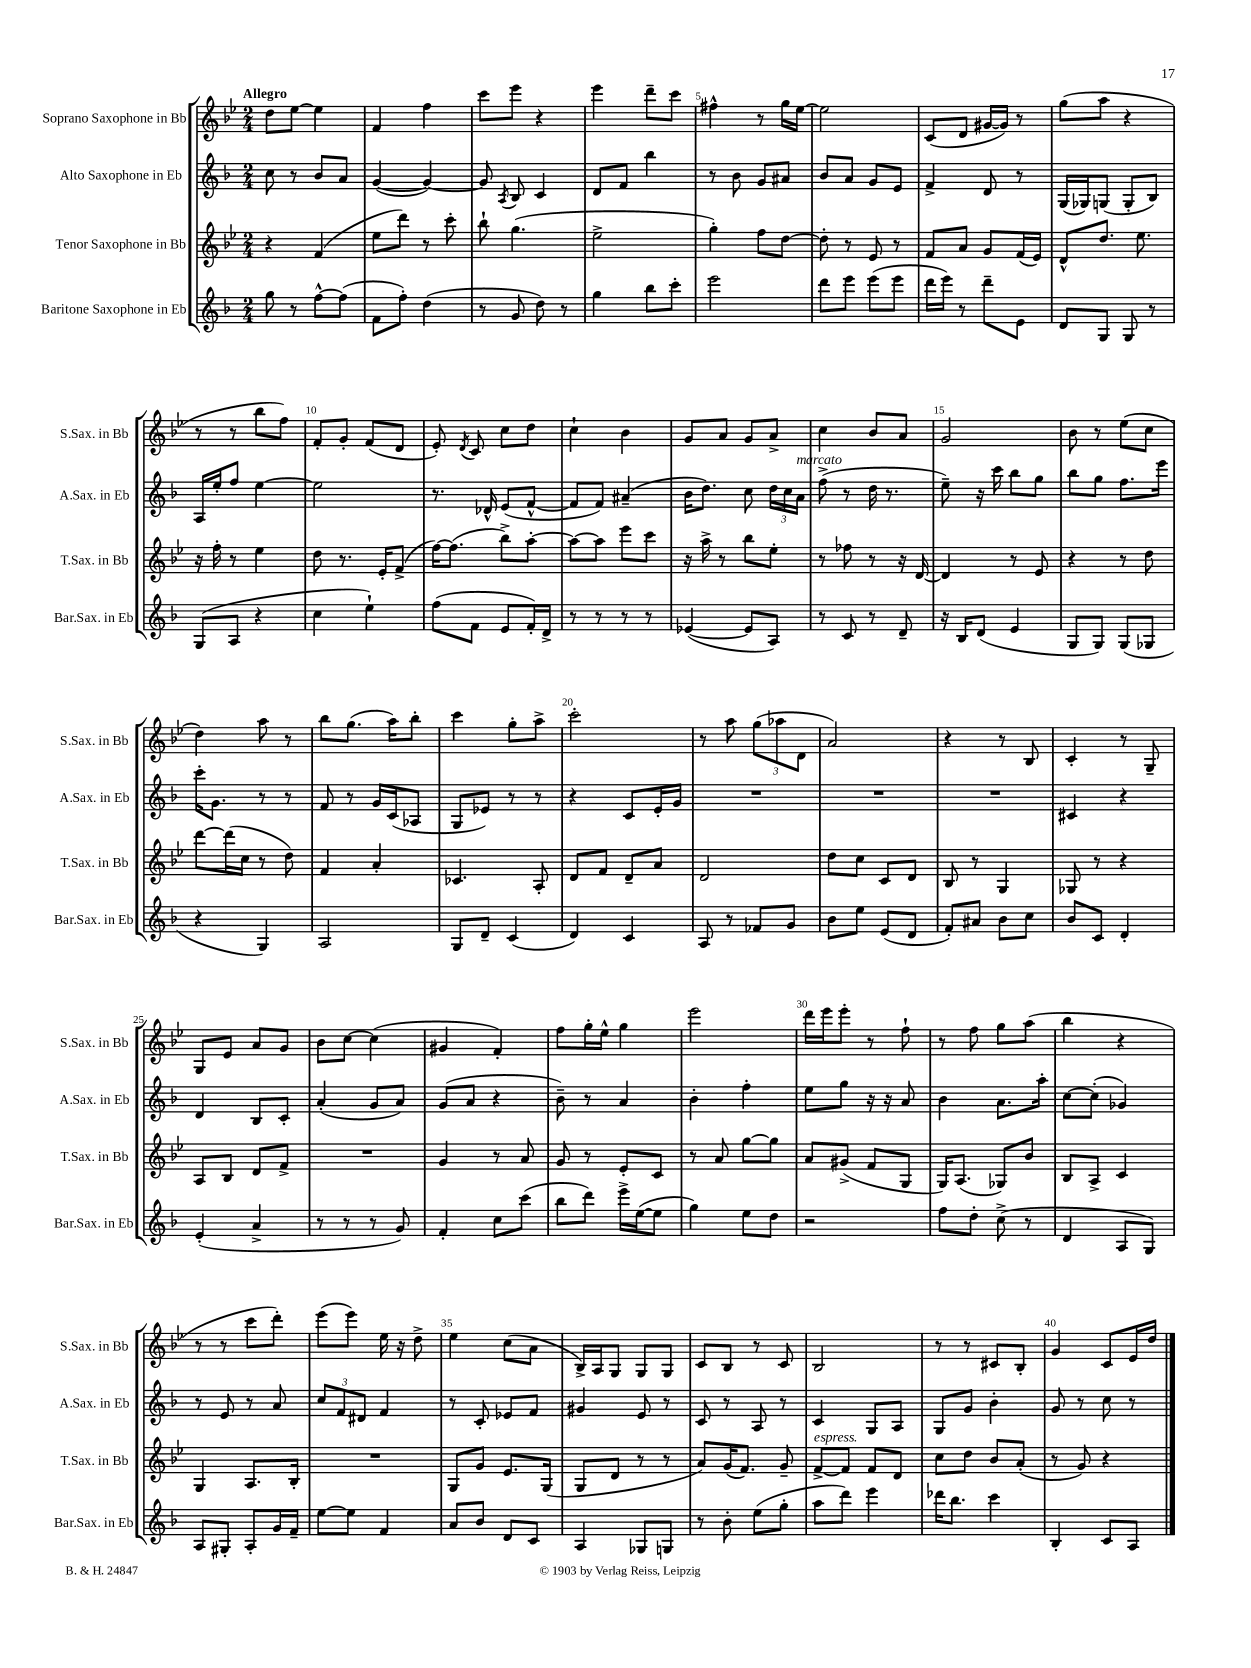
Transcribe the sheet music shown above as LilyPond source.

<<
\new StaffGroup <<
\new Staff = "s0" \with { instrumentName = "Soprano Saxophone in Bb" shortInstrumentName = "S.Sax. in Bb" } {
    \clef treble \key bes \major \numericTimeSignature \time 2/4 \tempo "Allegro"
    \autoBeamOff d''8[ ees''8]~ ees''4 |
    f'4 f''4 |
    c'''8[ ees'''8] r4 |
    ees'''4 d'''8[-- c'''8] |
    fis''4-^ r8 g''16[ ees''16]~ |
    ees''2 |
    c'8[( d'8] gis'16[~ gis'16]) r8 |
    g''8[( a''8] r4 |
    r8 r8 bes''8[ f''8]) |
    f'8[-. g'8]-. f'8[( d'8] |
    ees'8-.) \acciaccatura { d'8 } c'8 c''8[ d''8] |
    c''4-! bes'4 |
    g'8[ a'8] g'8[ a'8]-> |
    c''4 bes'8[ a'8] |
    g'2 |
    bes'8 r8 ees''8[( c''8] |
    d''4) a''8 r8 |
    bes''8[ g''8.]( a''16[) bes''8]-. |
    c'''4 g''8[-. a''8]-> |
    c'''2-. |
    r8 a''8 \tuplet 3/2 { g''8[( aes''8 d'8] } |
    a'2) |
    r4 r8 bes8 |
    c'4-. r8 g8-- |
    g8[ ees'8] a'8[ g'8] |
    bes'8[ c''8]~ c''4( |
    gis'4 f'4-.) |
    f''8[ g''16-. ees''16]-^ g''4 |
    ees'''2 |
    d'''16[ ees'''16 ees'''8]-. r8 f''8-! |
    r8 f''8 g''8[ a''8]( |
    bes''4 r4 |
    r8 r8 c'''8[ d'''8]-.) |
    ees'''8[( ees'''8]) ees''16 r16 d''8-> |
    ees''4 c''8[( a'8] |
    bes16[->) a16 g8] g8[ g8] |
    c'8[ bes8] r8 c'8 |
    bes2 |
    r8 r8 cis'8[ bes8]-. |
    g'4 c'8[ ees'16 d''16] \bar "|." |
}
\new Staff = "s1" \with { instrumentName = "Alto Saxophone in Eb" shortInstrumentName = "A.Sax. in Eb" } {
    \clef treble \key f \major \numericTimeSignature \time 2/4
    \autoBeamOff c''8 r8 bes'8[ a'8] |
    g'4~( g'4~) |
    g'8 \acciaccatura { a8 } bes8 c'4 |
    d'8[ f'8] bes''4 |
    r8 bes'8 g'8[ ais'8] |
    bes'8[ a'8] g'8[ e'8] |
    f'4-> d'8 r8 |
    g16[( ges16) g8]( g8[-. bes8]) |
    a16[ e''16-. f''8] e''4~ |
    e''2 |
    r8. des'16-^ e'8[( f'8]~-^ |
    f'8[ f'8]) ais'4--( |
    bes'16[ d''8.]) c''8 \tuplet 3/2 { d''16[ c''16 a'16]^\markup { \italic "marcato" } } |
    f''8->( r8 d''16 r8. |
    e''8--) r16 c'''16 bes''8[ g''8] |
    bes''8[ g''8] f''8.[ e'''16] |
    c'''16[-. g'8.] r8 r8 |
    f'8 r8 g'16[ c'16( aes8] |
    g8[ ees'8]) r8 r8 |
    r4 c'8[ e'16-. g'16] |
    R2 |
    R2 |
    R2 |
    cis'4 r4 |
    d'4 bes8[ c'8]-. |
    a'4-.( g'8[ a'8]) |
    g'8[( a'8] r4 |
    bes'8--) r8 a'4 |
    bes'4-. f''4-. |
    e''8[ g''8] r16 r16 a'8 |
    bes'4 a'8.[ a''16]-. |
    c''8[~ c''8]-.( ges'4) |
    r8 e'8 r8 a'8 |
    \tuplet 3/2 { c''8[ f'8 dis'8] } f'4 |
    r8 c'8-. ees'8[ f'8] |
    gis'4 e'8 r8 |
    c'8 r8 a8 r8 |
    c'4 g8[ a8] |
    g8[ g'8] bes'4-. |
    g'8 r8 c''8 r8 \bar "|." |
}
\new Staff = "s2" \with { instrumentName = "Tenor Saxophone in Bb" shortInstrumentName = "T.Sax. in Bb" } {
    \clef treble \key bes \major \numericTimeSignature \time 2/4
    \autoBeamOff r4 f'4( |
    ees''8[ d'''8]) r8 c'''8-. |
    bes''8-! g''4.( |
    ees''2-> |
    g''4-.) f''8[ d''8]~ |
    d''8-. r8 ees'8 r8 |
    f'8[ a'8] g'8[ f'16( ees'16]) |
    d'8[-^ d''8.] ees''8. |
    r16 f''16-. r8 ees''4 |
    d''8 r8. ees'16[-. f'8]->( |
    f''16[~) f''8.]( bes''8[->) a''8]~-. |
    a''8[~ a''8] ees'''8[ c'''8] |
    r16 a''16-> r8 bes''8[ ees''8]-. |
    r8 fes''8 r8 r16 d'16~ |
    d'4 r8 ees'8 |
    r4 r8 d''8 |
    d'''8[~ d'''16( c''16] r8 d''8) |
    f'4 a'4-. |
    ces'4. a8-. |
    d'8[ f'8] d'8[-- a'8] |
    d'2 |
    d''8[ c''8] c'8[ d'8] |
    bes8 r8 g4 |
    ges8 r8 r4 |
    a8[ bes8] d'8[ f'8]-> |
    R2 |
    g'4 r8 a'8 |
    g'8 r8 ees'8[-. c'8] |
    r8 a'8 g''8[~ g''8] |
    a'8[ gis'8]->( f'8[ g8] |
    g16[) a8.]( ges8[) bes'8] |
    bes8[ a8]-> c'4 |
    g4 a8.[ bes16]-. |
    R2 |
    g8[ g'8] ees'8.[ g16]( |
    g8[ d'8] r8 r8 |
    a'8[) g'16( f'8.]) g'8-- |
    f'8[~->^\markup { \italic "espress." } f'8] f'8[ d'8] |
    c''8[ d''8] bes'8[ a'8]-.( |
    r8 g'8) r4 \bar "|." |
}
\new Staff = "s3" \with { instrumentName = "Baritone Saxophone in Eb" shortInstrumentName = "Bar.Sax. in Eb" } {
    \clef treble \key f \major \numericTimeSignature \time 2/4
    \autoBeamOff g''8 r8 f''8[~-^ f''8]( |
    f'8[ f''8]-.) d''4( |
    r8 g'8 d''8) r8 |
    g''4 bes''8[ c'''8]-. |
    e'''2 |
    d'''8[ e'''8] e'''8[( e'''8] |
    d'''16[ e'''16]) r8 d'''8[-- e'8] |
    d'8[ g8] g8 r8 |
    g8[( a8] r4 |
    c''4 e''4-!) |
    f''8[( f'8] e'8[ f'16-.) d'16]-> |
    r8 r8 r8 r8 |
    ees'4~( ees'8[ a8]) |
    r8 c'8 r8 d'8-- |
    r16 bes16[ d'8]( e'4 |
    g8[ g8]) g8[( ges8] |
    r4 g4) |
    a2 |
    g8[ d'8]-- c'4( |
    d'4) c'4 |
    a8 r8 fes'8[ g'8] |
    bes'8[ e''8] e'8[( d'8] |
    f'8[-.) ais'8] bes'8[ c''8] |
    bes'8[ c'8] d'4-. |
    e'4-.( a'4-> |
    r8 r8 r8 g'8) |
    f'4-. c''8[ c'''8]( |
    bes''8[ d'''8]) e'''16[-> e''16~( e''8] |
    g''4) e''8[ d''8] |
    r2 |
    f''8[ d''8]-. c''8->( r8 |
    d'4 a8[ g8]) |
    a8[ gis8]-. a8[-. g'16 f'16]-- |
    e''8[~ e''8] f'4 |
    a'8[ bes'8] d'8[ c'8] |
    a4 ges8[ g8] |
    r8 bes'8-. e''8[( g''8]-. |
    a''8[ d'''8]) e'''4 |
    des'''16[ bes''8.] c'''4 |
    bes4-. c'8[ a8] \bar "|." |
}
>>
>>
\layout { \context { \Score \override BarNumber.break-visibility = ##(#f #t #t) barNumberVisibility = #(every-nth-bar-number-visible 5) } }
